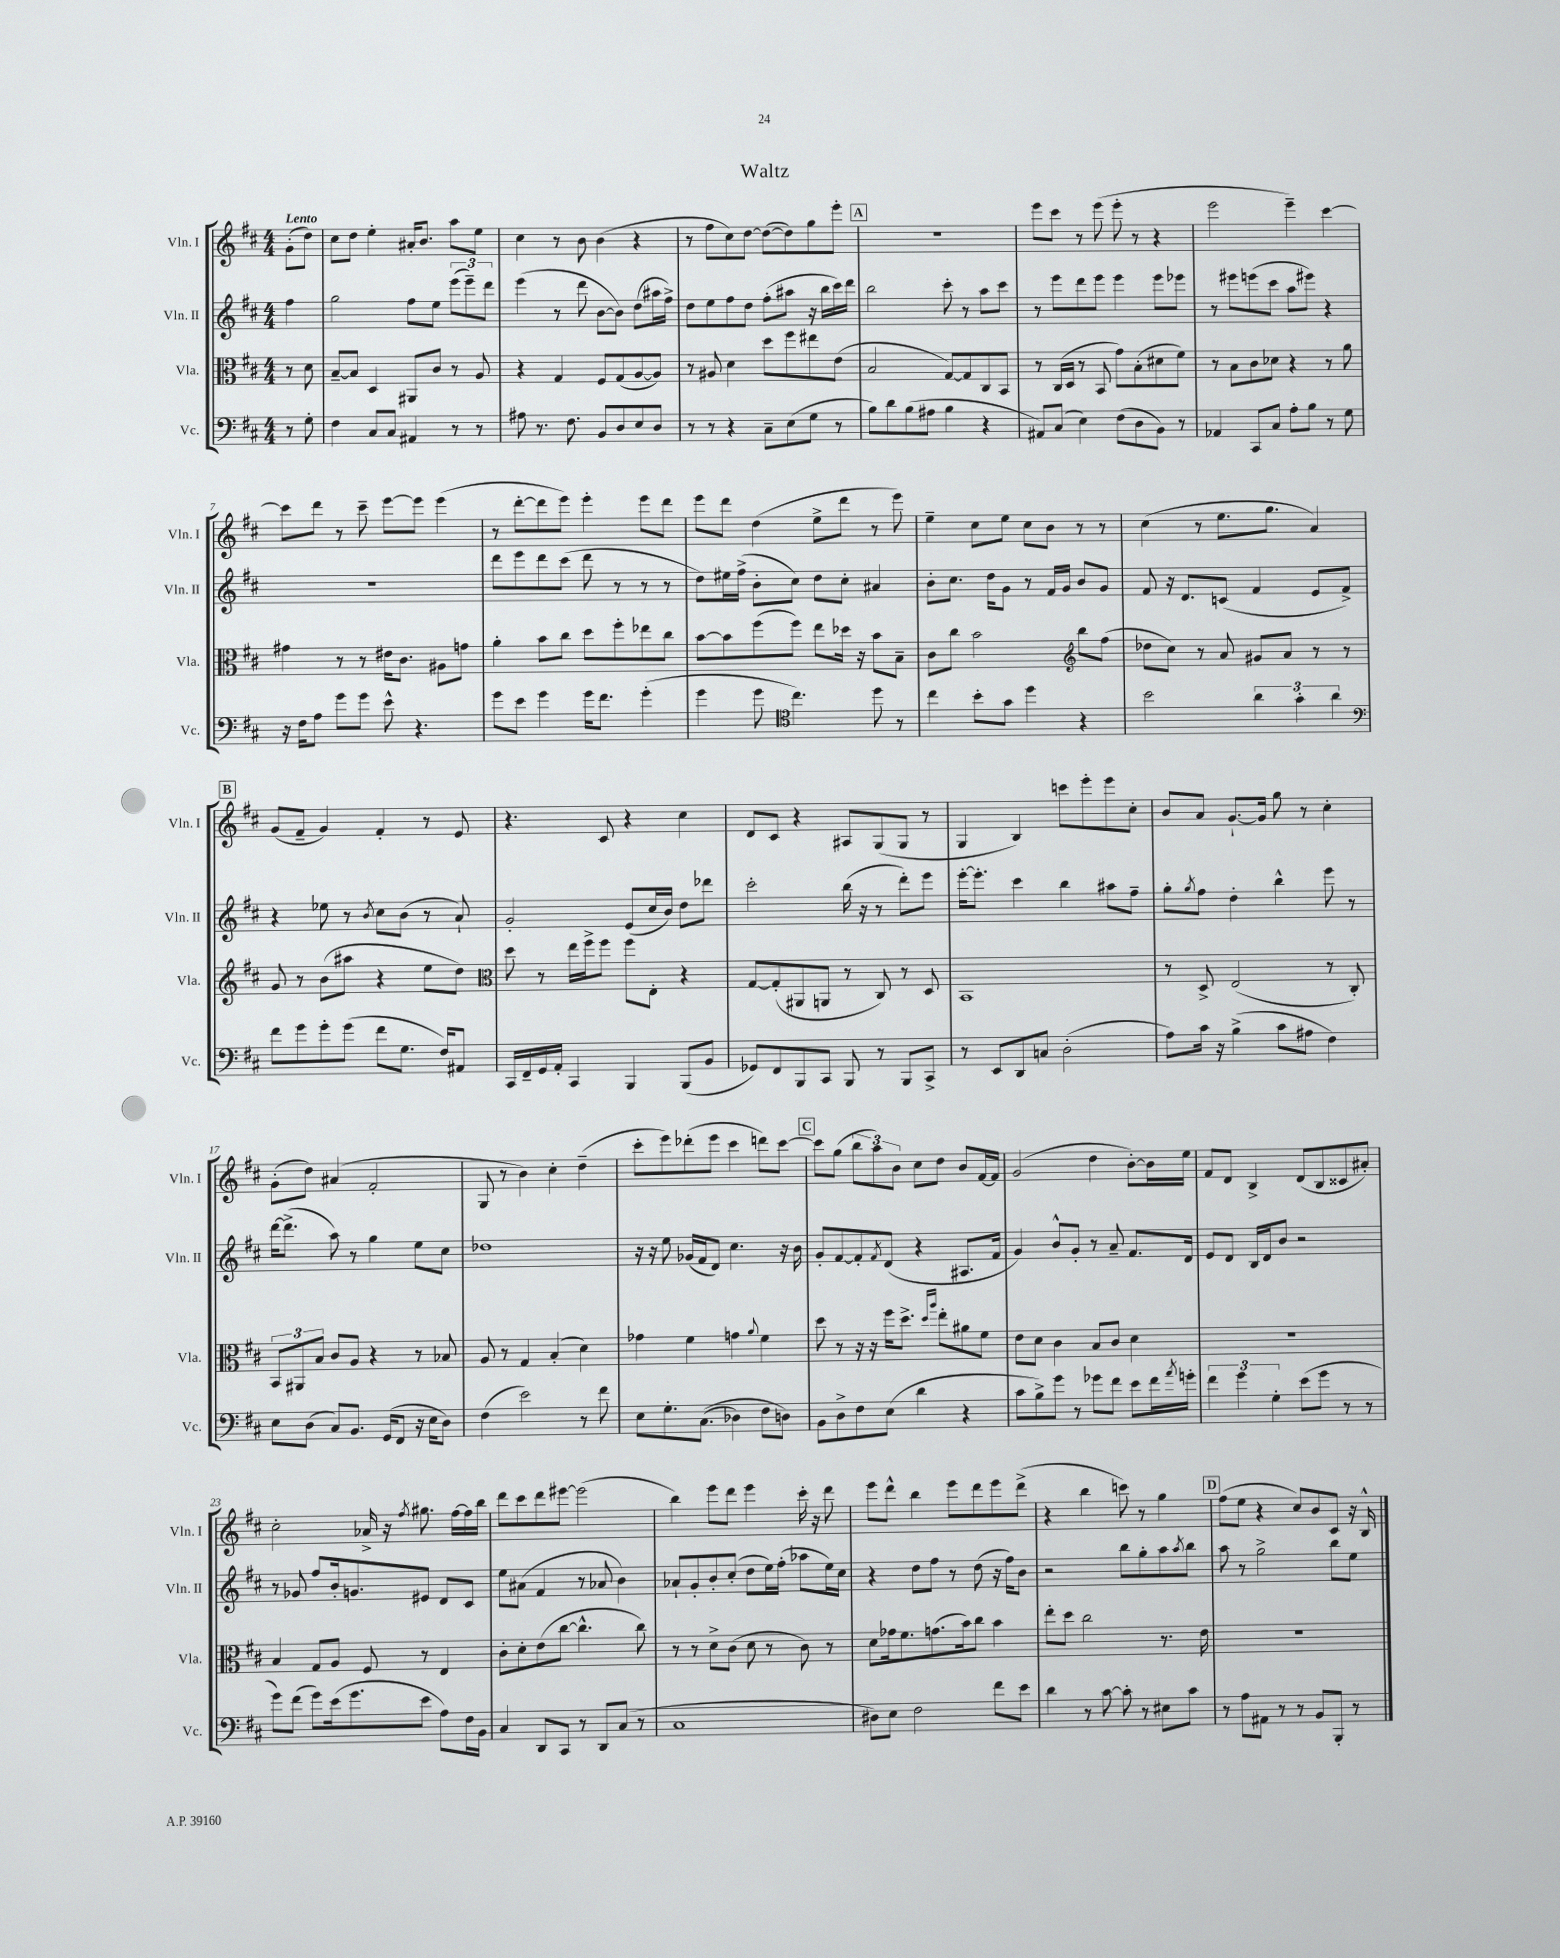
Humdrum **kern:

**kern	**kern	**kern	**kern
*staff4	*staff3	*staff2	*staff1
*clefF4	*clefC3	*clefG2	*clefG2
*k[f#c#]	*k[f#c#]	*k[f#c#]	*k[f#c#]
*M4/4	*M4/4	*M4/4	*M4/4
8r	8r	4ff#	(8g'
8G'	8d	.	8dd)
=	=	=	=
4F#	[8B~	2gg	8cc#
.	8B]	.	8dd
8C#	4D	.	4ee'
8C#	.	.	.
4AA#	8AA#	8ff#	16a#'
.	.	.	8.b
.	8c#	8ee	.
8r	8r	(12eee	8aa
.	.	12eee~)	.
8r	8A	.	8ee
.	.	12ddd	.
=	=	=	=
8A#	4r	(4eee	4cc#
8.r	.	.	.
.	4G	8r	8r
8.F#	.	.	.
.	.	8ddd	8b
8BB	8F#	[8b	(4b
8D	(8G	8b])	.
8E	[8A	(8dd	4r
8D	8A])	16aa#	.
.	.	16ff#^)	.
=	=	=	=
8r	8r	8dd	8r
8r	8A#	8ee	8ff#
4r	4d	8ff#	8cc#)
.	.	8dd	[8dd
8C#~	8dd	(8ff#'	(8dd_
(8E	8ff#	8aa#	8dd])
8G	8ee#	16r	8gg
.	.	16bb	.
8r	(8e	16ccc#)	8eee'
.	.	16ddd	.
=	=	=	=
8B)	2B	2bb	1r
8d	.	.	.
(8B	.	.	.
8A#	.	.	.
4B	[8G)	8ccc#'	.
.	8G]	8r	.
4r	8C#	8aa	.
.	8BB	8ccc#	.
=	=	=	=
8AA#)	8r	8r	8eee
(8C#	(16C#	8eee	8ccc#
.	16D	.	.
4E)	8r	8ddd	8r
.	8BB	8eee	(8eee
(8F#	8g)	4eee	8eee'
8D	(8B'	.	8r
8BB)	8d#	8eee	4r
8r	8f#)	8eee-	.
=	=	=	=
4AA-	8r	8r	2eee
.	8B	8eee#	.
8CC#	8c#	(8eee	.
8C#	8d-	8ccc#	.
8A'	4r	8aa	4eee~)
8B	.	8eee#)	.
8r	8r	4r	[4ccc#
8G	8a	.	.
=	=	=	=
16r	4g#	1r	8ccc#]
16F#	.	.	.
8A	.	.	8ddd
8g	8r	.	8r
8g	8r	.	8ccc#~
8e^^	16e#	.	[8eee
.	8.c#	.	.
4.r	.	.	8eee]
.	8A#	.	(4eee
.	8g	.	.
=	=	=	=
8g	4a'	8ddd	8r
8e	.	8eee	[8ddd'
4g	8b	8ddd	8ddd]
.	8cc#	(8ccc#	8eee)
16g	8dd	8ddd	4eee'
8.f#	.	.	.
.	8ff#'	8r	.
(4g'	8ee-	8r	8eee
.	8cc#	8r	8ddd
=	=	=	=
4g	[8b	8dd)	8eee
.	8b]	16ee#	8ddd
.	.	(16ff#^	.
8g	(8ff#	8b'	(4dd
*clefC4	*	*	*
4.cc#)	8ff#)	8cc#)	.
.	8ee	8dd	8ee^
.	16dd-	8cc#'	8ddd
.	16r	.	.
8dd	8b	4a#	8r
8r	8B~	.	8eee)
=	=	=	=
4cc#	8c#	8b'	4ee~
.	8cc#	8.cc#	.
8b'	2b	.	8cc#
.	.	16dd	.
8g	.	8g	8ee
4dd	.	8r	8cc#
.	.	16f#	8b
.	.	16g	.
*	*clefG2	*	*
4r	8bb	8b	8r
.	(8ff#	8g	8r
=	=	=	=
2b	8dd-	8f#	(4cc#
.	8cc#)	16r	.
.	.	8.d	.
.	8r	.	8r
.	8a	(8c	8.ee
6a	8g#	4f#	.
.	.	.	8.gg
.	8a	.	.
6g'	.	.	.
.	8r	8e	4a)
6a	.	.	.
.	8r	8f#^)	.
=	=	=	=
*clefF4	*	*	*
8f#	8g	4r	(8g
8g	8r	.	8f#~
8g'	(8b	8ee-	4g)
(8g	8aa#	8r	.
.	.	8qb	.
8f#	4r	8cc#	4f#'
8.G	.	(8b	.
.	8ee	8r	8r
16F#)	.	.	.
8AA#	8dd)	8a`)	8e
=	=	=	=
*	*clefC3	*	*
16CC#	8dd	2g'	4.r
16FF#~	.	.	.
16GG	8r	.	.
16AA'	.	.	.
4CC#	16ee	.	.
.	16ff#^	.	.
.	8ff#	.	8c#
4BBB	8ff#	(8e	4r
.	8E'	16cc#	.
.	.	16b)	.
(8BBB	4r	8dd	4cc#
8BB	.	8ddd-	.
=	=	=	=
8GG-)	[8G	2ccc#'	8d
8FF#	(8G']	.	8c#
8BBB	8AA#	.	4r
8CC#	8AA	.	.
8BBB	8r	(16bb	8A#
.	.	16r	.
8r	8C#)	8r	(8G
8BBB	8r	8ddd')	8G
8CC#^	8D	8eee	8r
=	=	=	=
8r	1BB	[16eee'	4G
.	.	8.eee']	.
8EE	.	.	.
8DD	.	4ccc#	4B)
8C	.	.	.
(2D'	.	4bb	8ccc
.	.	.	8eee'
.	.	8aa#	8eee
.	.	8ff#~	8cc#'
=	=	=	=
8A)	8r	8gg'	8b
.	.	8qgg	.
16c#	8D^	8ff#	8a
16r	.	.	.
(4B^	(2E	4dd'	[8.g`
.	.	.	16g]
8c#	.	4bb^^	8gg
8A#	.	.	8r
4F#)	8r	8eee	4cc#'
.	8C#')	8r	.
=	=	=	=
8E	12BB	[16ddd	(8g'
.	.	(8.ddd^]	.
.	12AA#	.	.
(8D	.	.	8dd)
.	12B	.	.
8C#)	8c#	8aa)	(4a#
8.BB	8A	8r	.
.	4r	4gg	2f#'
(16GG	.	.	.
8FF#	.	.	.
16r	8r	8ee	.
16E	.	.	.
8D)	8B-	8cc#	.
=	=	=	=
(4F#	8A	1dd-	8G
.	8r	.	8r
2e)	4G	.	4b)
.	(4B'	.	4cc#'
8r	4d)	.	(4dd~
8f#	.	.	.
=	=	=	=
8E	4g-	16r	8ccc#'
.	.	16r	.
8.G'	.	8ee	8eee)
.	4f#	(16g-	(8ddd-'
&((8.C#	.	16f#	.
.	.	8d)	8eee
4D-)	4g	4.cc#	4ccc#
.	8qqa	.	.
8F#	4f#	.	8ddd)
8D&)	.	16r	[8ccc#
.	.	16b	.
=	=	=	=
8BB	8dd	8g'	8ccc#]
8D^	8r	[8f#	(8gg
8F#	16r	8f#']	12bb
.	16r	.	.
.	.	.	12aa)
.	.	8qf#	.
(8E	16ff#	(8d	.
.	.	.	12b
.	8.dd^	.	.
4d	.	4r	8cc#
.	16qqdd	.	.
.	16qqaa	.	.
.	8ee'	.	8dd
4r	8a#	8.A#	8b
.	8f#	.	[16f#
.	.	16f#	16f#]
=	=	=	=
8c#	8e	4g)	(2g
8B^)	8d	.	.
8g	4c#	8b^^	.
8r	.	8g'	.
8g-	8B	8r	4dd
8f#	8c#	8a~	.
8e	4d	8.f#	[8b')
16f#	.	.	16b]
8qa	.	.	.
16g'	.	16d	16ee
=	=	=	=
6f#	1r	8e	8f#
.	.	8d	8d
6g	.	.	.
.	.	16B	4B^
.	.	16d	.
6G'	.	.	.
.	.	8b	.
(8e	.	2r	(8d
8g	.	.	8B
8r	.	.	8c##
8r	.	.	8a#')
=	=	=	=
8g)	4B	8r	2cc#'
(8f#	.	8g-	.
8g)	8G	8ff#	.
(16e	8A	16b'	.
8.g	.	8.g	.
.	8F#	.	16a-^
.	.	.	16r
.	.	.	8qff#
8e	8r	8e#	8.gg#
8A)	4E	8d	.
.	.	.	[16ff#
16F#	.	8c#	16ff#]
16BB	.	.	16bb
=	=	=	=
4C#	8c#'	8ee	8ddd
.	8d'	(8a#	8ccc#
8DD	(8e	4f#	8ddd
8CC#	[8cc#	.	[8eee#
8r	4.cc#^^]	8r	(2eee#]
8DD	.	8a-	.
(8C#	.	4b)	.
8r	8cc#)	.	.
=	=	=	=
1C#	8r	8a-`	4bb)
.	8r	8g'	.
.	8d^	8b'	8eee
.	(8c#	(8cc#'	8ddd
.	8d	8dd	4eee
.	8r	16ee)	.
.	.	(16ff#'	.
.	8c#)	8aa-	16ccc#'
.	.	.	16r
.	8r	16ee)	8ddd
.	.	16cc#	.
=	=	=	=
8D#)	8d	4r	8eee
8E	16g-	.	8ddd^^
.	8.f#	.	.
2F#	.	8dd	4bb
.	(8.g	8ff#	.
.	.	8r	8eee
.	16b)	.	.
.	8cc#	(8dd	8ddd
8f#	4b	16r	8eee
.	.	16ff#)	.
8e	.	8b	(8ddd^
=	=	=	=
4d	8ee'	2r	4r
.	8dd	.	.
8r	2cc#	.	4bb
[8c#	.	.	.
8c#']	.	8bb	8ccc)
8r	.	8gg'	8r
8E#	8.r	8aa	4gg
.	.	8qaa	.
8c#	.	8bb	.
.	16e	.	.
=	=	=	=
8r	1r	8aa	(8ff#
8A	.	8r	8ee
8AA#	.	2gg^	4r
8r	.	.	.
8r	.	.	8cc#)
8BB	.	.	8b
8BBB'	.	8bb	8c#
8r	.	8ee	16r
.	.	.	16B^^
==	==	==	==
*-	*-	*-	*-
